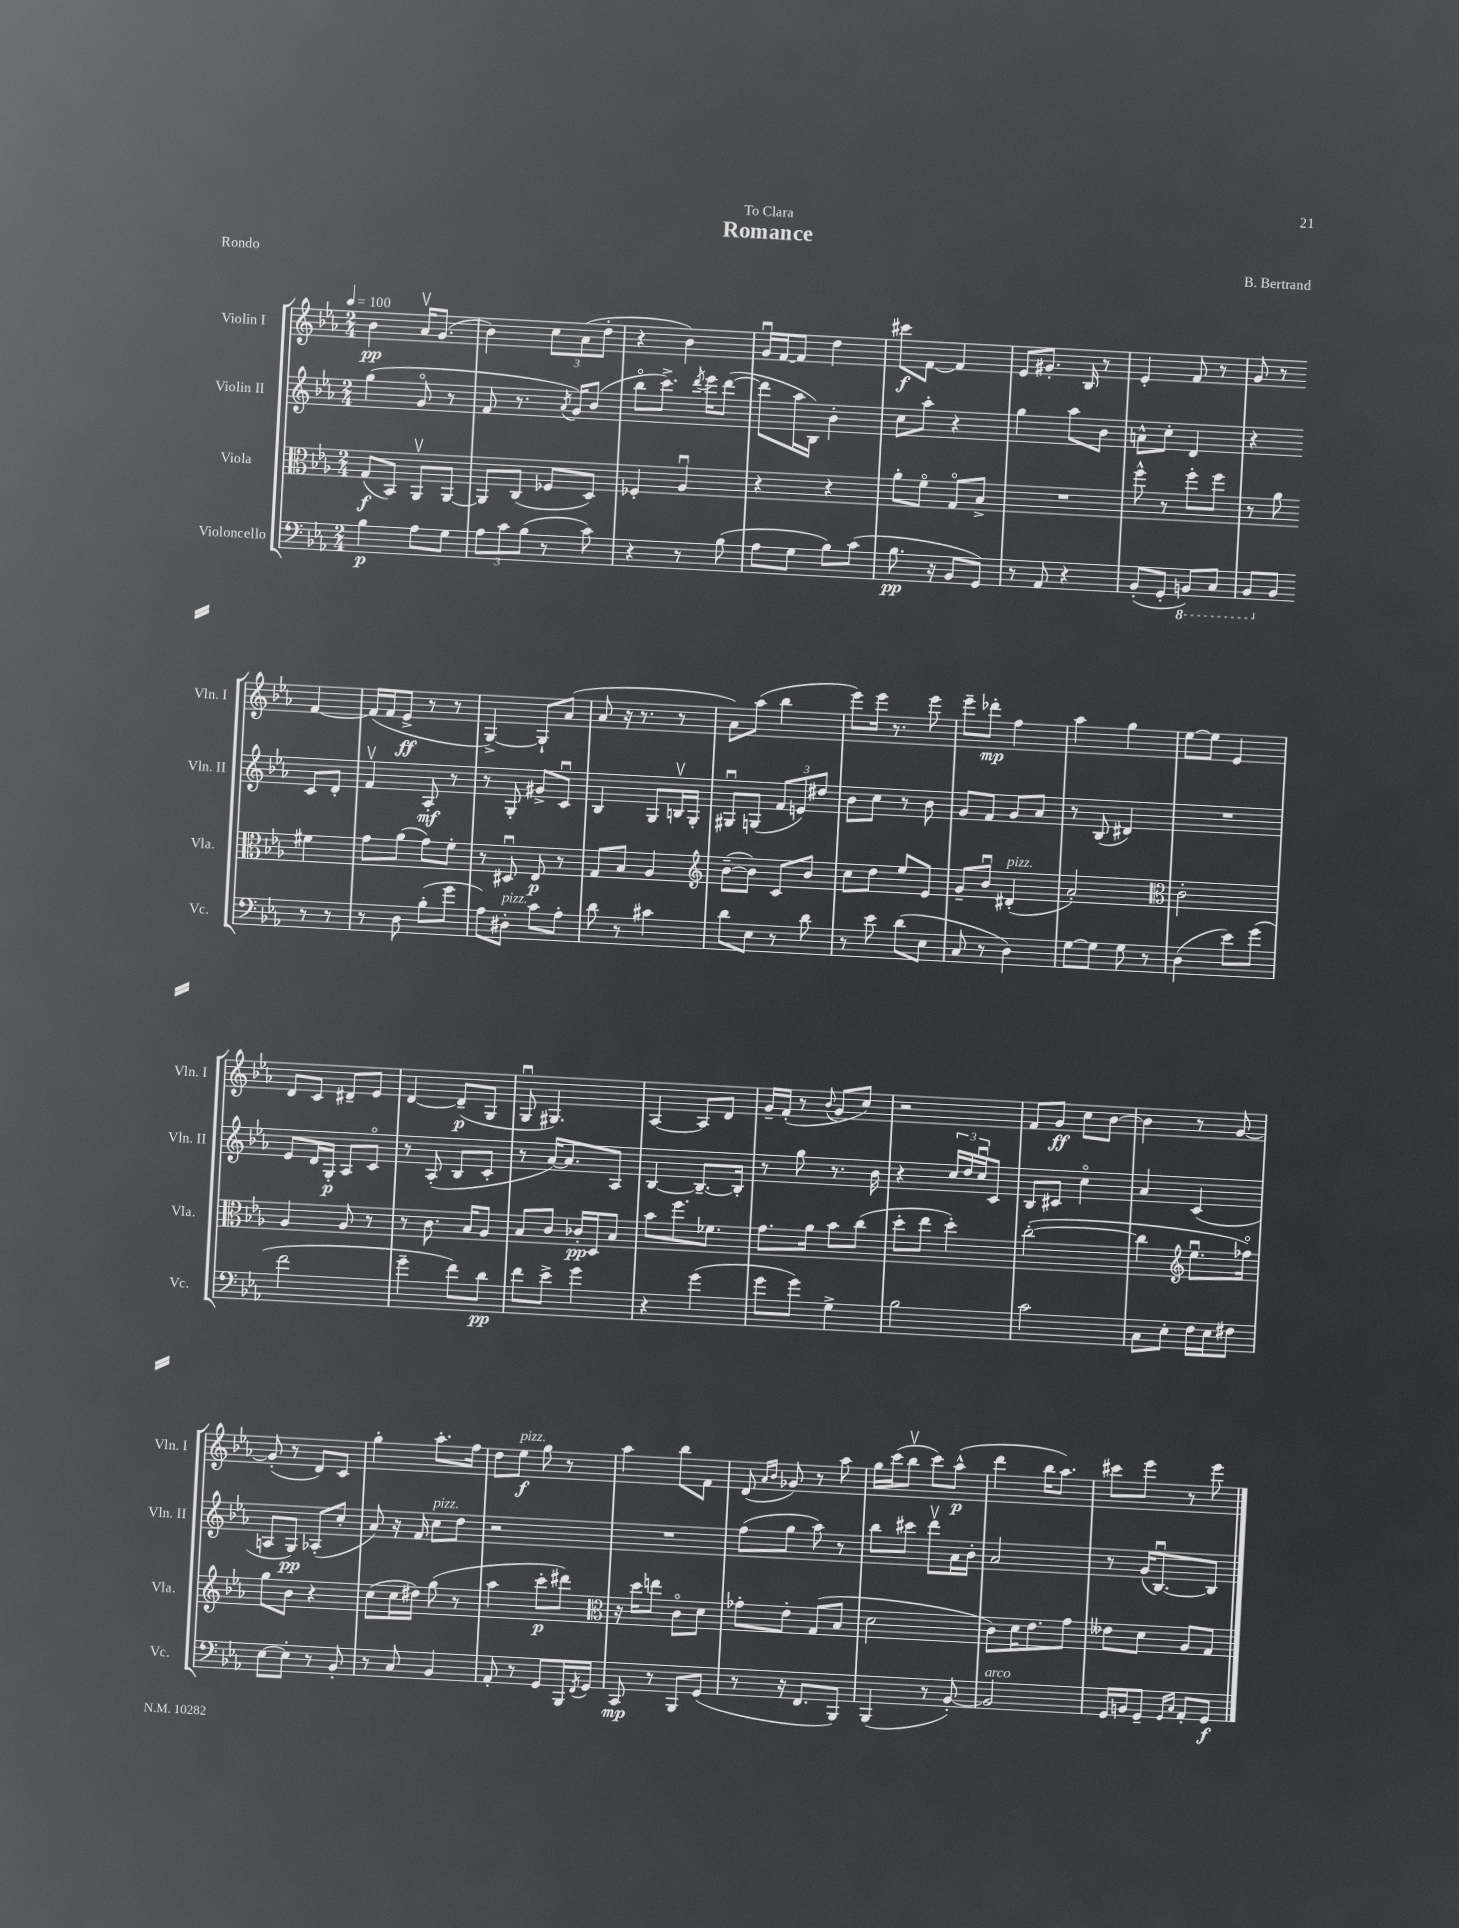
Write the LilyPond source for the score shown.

\header { title = "Romance" composer = "B. Bertrand" dedication = "To Clara" piece = "Rondo" }
<<
\new StaffGroup <<
\new Staff = "s0" \with { instrumentName = "Violin I" shortInstrumentName = "Vln. I" } {
    \clef treble \key ees \major \numericTimeSignature \time 2/4 \tempo 4 = 100
    bes'4\pp aes'16\upbow g'8.( |
    bes'4) \tuplet 3/2 { c''8 aes'8( d''8-. } |
    r4 bes'4) |
    g'16\downbow f'16~ f'8 d''4 |
    cis'''8\f f'8~ f'4 |
    ees'8 gis'8.-. bes16 r8 |
    ees'4-. f'8 r8 |
    g'8 r8 f'4~ |
    f'16( f'16 ees'8->\ff r8 r8 |
    g4~->) g8-! aes'8( |
    aes'8 r16 r8. r8 |
    aes'8) aes''8( bes''4 |
    ees'''8) ees'''16 r8. ees'''8 |
    ees'''8-- des'''8-.\mp f''4 |
    aes''4 g''4 |
    ees''8~ ees''8 ees'4 |
    d'8 c'8 dis'8-- ees'8 |
    d'4~ d'8--\p( g8 |
    g8\downbow gis4.) |
    aes4~ aes8 d'8 |
    g'16-- f'16-.( r8 \appoggiatura { bes'8 } g'8 c''8) |
    r2 |
    f'8 g'8\ff c''8 bes'8~ |
    bes'4 r8 g'8~ |
    g'8-.( r8 d'8) c'8 |
    g''4-. aes''8.-. f''16 |
    d''8 ees''8\f^\markup { \italic "pizz." } g''8 r8 |
    aes''4 bes''8 f'8 |
    d'8( \grace { aes'16 bes'16 } ges'8) r8 aes''8 |
    g''16 c'''16( bes''8\upbow c'''8) aes''8-^\p( |
    d'''4 bes''16 aes''8.) |
    cis'''8 ees'''8 r8 ees'''8 \bar "|." |
}
\new Staff = "s1" \with { instrumentName = "Violin II" shortInstrumentName = "Vln. II" } {
    \clef treble \key ees \major \numericTimeSignature \time 2/4
    g''4( g'8\flageolet r8 |
    f'8 r8. \acciaccatura { aes'8 } g'16) bes'8( |
    bes''8\flageolet c'''8.->) \acciaccatura { d'''8 } ees'''16 d'''8~( |
    d'''8 aes''16 bes16) bes'4-. |
    c''8 aes''8-. r4 |
    g''4 aes''8 bes'8 |
    a'8-^ c''8-. d'4 |
    r4 c'8 d'8-. |
    f'4\upbow aes8-.\mf r8 |
    r8 g8-. gis'8-> c'8\downbow |
    bes4 g8 b16\upbow g16-. |
    gis8\downbow g8( \tuplet 3/2 { f'8 e'8) dis''8 } |
    bes'8 c''8 r8 bes'8 |
    g'8 f'8 g'8 aes'8 |
    r8 bes8( dis'4) |
    R2 |
    ees'8 d'16 g16-.\p aes8 c'8\flageolet |
    r8 aes8-.( bes8 c'8-. |
    r8 aes'16~) aes'8. aes8 |
    bes4~ bes8.~-- bes16-. |
    r8 g''8 r8. bes'16 |
    r4 \tuplet 3/2 { c''16 d''16 c''16\downbow } c'8 |
    bes8 cis'8 c''4\flageolet |
    aes'4 c'4( |
    a8 g8\pp) aes8-.( c''8-. |
    aes'8) r16 f'16 c''8^\markup { \italic "pizz." } d''8 |
    r2 |
    R2 |
    f''8( g''8 aes''8) r8 |
    bes''8 cis'''8 d'''8\upbow aes'16 bes'16-. |
    aes'2 |
    r8 g'16( bes8.~\downbow) bes8 \bar "|." |
}
\new Staff = "s2" \with { instrumentName = "Viola" shortInstrumentName = "Vla." } {
    \clef alto \key ees \major \numericTimeSignature \time 2/4
    g8\f( bes,8) aes,8\upbow aes,8~ |
    aes,8 c8( fes8 d8) |
    fes4-. aes4\downbow |
    r4 r4 |
    aes'8-. f'8\flageolet g8\flageolet bes8-> |
    R2 |
    f''8-^ r8 f''8-. f''8 |
    r8 aes'8 fis'4 |
    g'8 aes'8( g'8) f'8-. |
    r8 dis8\downbow ees8\p r8 |
    g8 bes8 aes4 |
    \clef treble bes'8~--( bes'8) c'8 bes'8 |
    c''8 d''8 ees''8 ees'8 |
    g'8-- bes'8\downbow dis'4-.^\markup { \italic "pizz." }( |
    aes'2-.) |
    \clef alto c'2-. |
    aes4 aes8 r8 |
    r8 c'8. bes16 aes8 |
    bes8 c'8 ces'16-.\pp d16 bes8 |
    bes'8 f''8. fes'8. |
    g'8. aes'16 bes'8 c''8( |
    d''8-. ees''8 d''4-.) |
    c''2~-.( |
    c''4 \clef treble ees''8.\downbow fes''16\flageolet) |
    g''8 bes'8 r4 |
    c''8( c''16 dis''16) g''8( r8 |
    aes''4 c'''8-.\p dis'''8) |
    \clef alto r16 d''16 e''8 c'8\flageolet d'8 |
    ges'8-. ees'8-. g8( bes8 |
    d'2 |
    c'8) d'16 ees'8. g'8 |
    eeses'8 d'8 aes8 g8 \bar "|." |
}
\new Staff = "s3" \with { instrumentName = "Violoncello" shortInstrumentName = "Vc." } {
    \clef bass \key ees \major \numericTimeSignature \time 2/4
    bes4\p aes8 g8 |
    \tuplet 3/2 { aes8 c'8 bes8( } r8 c'8) |
    r4 r8 bes8( |
    aes8 g8 bes8) c'8( |
    bes8.\pp r16 bes,8 g,8) |
    r8 aes,8 r4 |
    bes,8-.( g,8-. \ottava #-1 b,,8) c,8 |
    bes,,8 \ottava #0 bes,8 r8 r8 |
    r8 d8 bes8-.( g'8 |
    aes8) dis8-.^\markup { \italic "pizz." } c'8 aes8-. |
    d'8 r8 cis'4 |
    d'8 ees8 r8 d'8 |
    r8 ees'8 d'8( ees8 |
    c8 r8 d4) |
    g8~ g8 g8 r8 |
    d4( ees'8) g'8( |
    f'2 |
    g'4-- f'8) d'8\pp |
    f'8 ees'8-> g'4 |
    r4 g'4( |
    g'8 g'8) g4-> |
    bes2 |
    c'2 |
    c8 ees8-. f16 ees16 fis8 |
    ees8~ ees8-. r8 bes,8-. |
    r8 c8 bes,4 |
    aes,8-. r8 g,8 bes,,16 \acciaccatura { f,8 } g,16 |
    c,8\mp r8 bes,,8 g,8( |
    r8 r16 f,8. bes,,8) |
    bes,,4( r8 bes,8~-.) |
    bes,2^\markup { \italic "arco" } |
    g,16 b,16 g,8-- \grace { g,16 c16 } aes,8-. g,8\f \bar "|." |
}
>>
>>
\layout { \context { \Score \remove "Bar_number_engraver" } }
